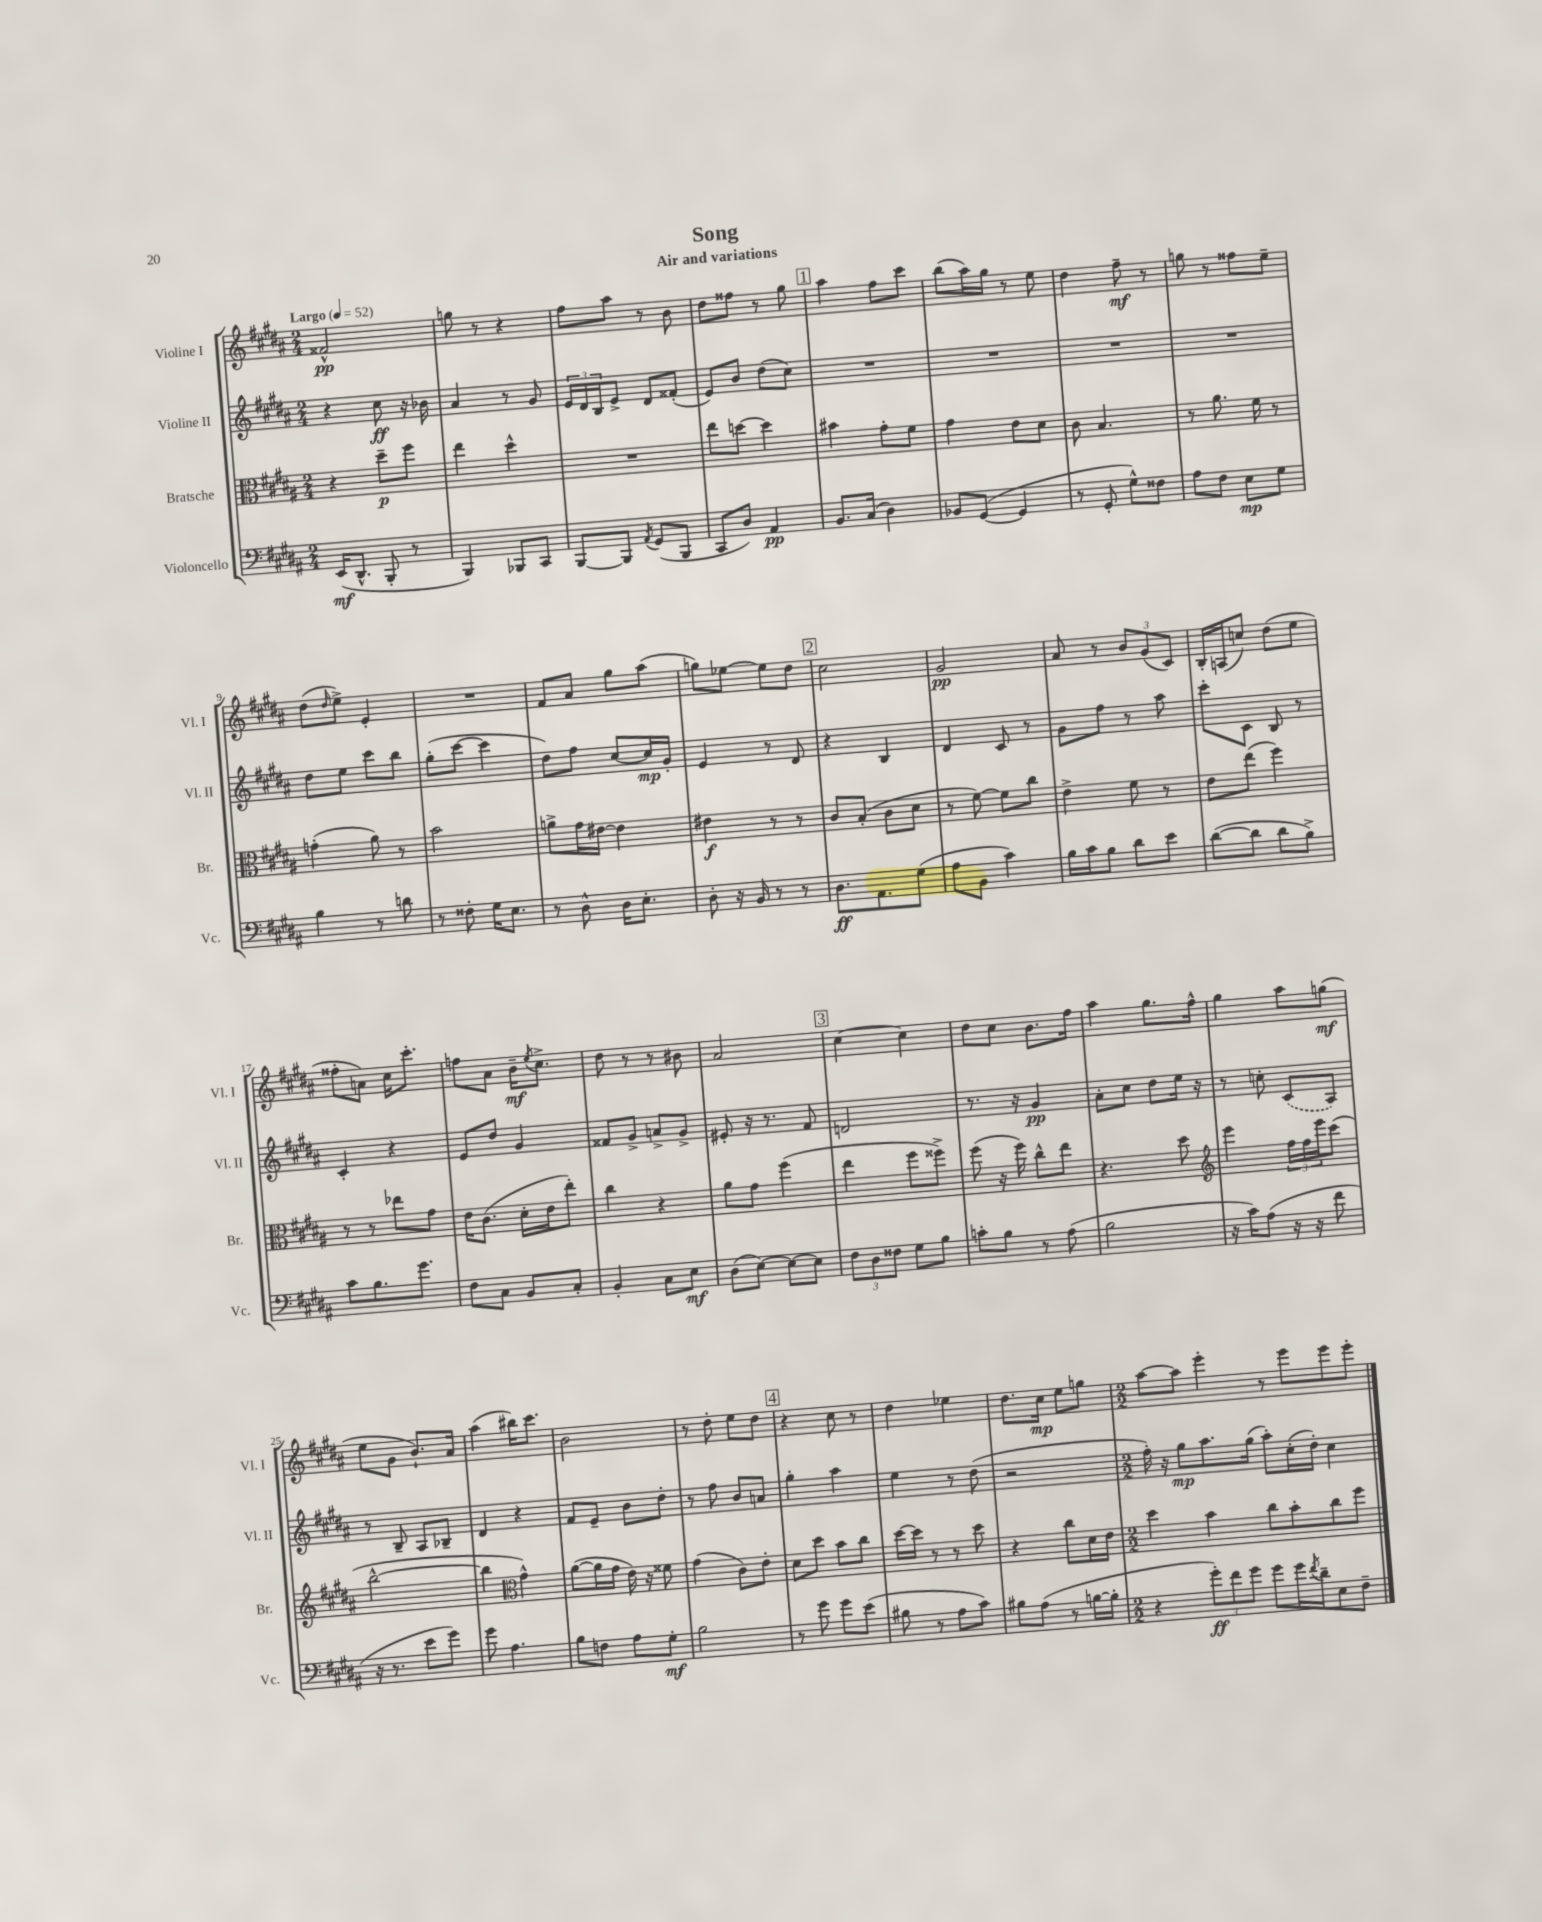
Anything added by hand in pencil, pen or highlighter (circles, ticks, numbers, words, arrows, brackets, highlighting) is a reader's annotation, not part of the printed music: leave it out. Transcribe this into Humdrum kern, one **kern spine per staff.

**kern	**kern	**kern	**kern
*staff4	*staff3	*staff2	*staff1
*clefF4	*clefC3	*clefG2	*clefG2
*k[f#c#g#d#a#]	*k[f#c#g#d#a#]	*k[f#c#g#d#a#]	*k[f#c#g#d#a#]
*M2/4	*M2/4	*M2/4	*M2/4
*MM52	*MM52	*MM52	*MM52
(16EE/LK	4r	4r	2f##^^/
8.DD#^^/J	.	.	.
8BBB'/	8dd#~\L	8cc#\	.
8r	8ff#\J	16r	.
.	.	16b-\	.
=	=	=	=
4BBB/)	4ee\	4a#/	8gg\
.	.	.	8r
8BBB-/L	4dd#^^\	8r	4r
8CC#/J	.	8g#/	.
=	=	=	=
[8BBB/L	2r	24e/LL	8ff#\L
.	.	24d#/	.
.	.	24B/J	.
8BBB/]J	.	8e^/J	8aa#\J
8qAA#/	.	.	.
(8GG#/L	.	8d#/L	8r
8BBB/J	.	(8f##'/J	8b\
=	=	=	=
8CC#/L	8ee\L	8e/L)	8dd#\L
8D#/J)	[8dd\J	8b/J	8ff##\J
4AA#/	4dd\]	(8dd#\L	8r
.	.	8cc#\J)	8gg#\
=	=	=	=
8.BB/L	4b#\	2r	4aa#\
(16C#/Jk	.	.	.
4D#\)	8g#'\L	.	8ff#\L
.	8f#\J	.	8ccc#\J
=	=	=	=
8BB-/L	4g#\	2r	(8bb\L
([8GG#/J	.	.	16aa#\L)
.	.	.	16gg#\JJ
4GG#/]	8e\L	.	8r
.	8d#\J	.	8ee\
=	=	=	=
8r	8c#\	2r	4dd#\
8GG#'/	4.B/	.	.
8G#^^\L)	.	.	8ff#~\
8F##\J	.	.	8r
=	=	=	=
8A#\L	8r	2r	8gg\
8F#\J	8.a#\	.	8r
8E\L	.	.	8ff##\L
.	16f#\	.	.
8G#\J	8r	.	8ee~\J
=	=	=	=
4B\	(4g'\	8dd#\L	(8dd#\L
.	.	.	16qqdd#/
.	.	8ee\J	8ee^\J)
8r	8a#\)	8ccc#\L	4e'/
8d\	8r	8bb\J	.
=	=	=	=
8r	2b\	(8gg#'\L	2r
8F##'\	.	[8ccc#\J	.
16G#\LK	.	4ccc#\]	.
8.E\J	.	.	.
=	=	=	=
8r	8a^\L	8dd#\L)	8f#/L
8D#^^\	16g#\L	8ff#\J	8a#/J
.	[16e#\JJ	.	.
16D#\LK	4e#\]	[8cc#/L	8gg#\L
8.E'\J	.	.	.
.	.	16cc#/]L	(8aa#\J
.	.	16g#'/JJ	.
=	=	=	=
8D#'\	4e#\	4e/	8gg\L)
16r	.	.	[8ee-\J
16BB/	.	.	.
8r	8r	8r	8ee-\]L
8r	8r	8d#/	8dd#\J
=	=	=	=
8.D#\L	8c#/L	4r	2cc#\
.	(8B'/J	.	.
8.AA#\	.	.	.
.	8c#\L	4B/	.
(8G#\J	8d#\J	.	.
=	=	=	=
8A#\L	8r	4d#/	2g#/
8BB\J	[8f#\)	.	.
4c#\)	8f#\]L	8c#/	.
.	8cc#\J	8r	.
=	=	=	=
16B\LL	4e^\	8g#\L	8a#/
16c#\J	.	.	.
8B\J	.	8ff#\J	8r
8d#\L	8f#\	8r	12b/L
.	.	.	(12g#/
8e\J	8r	8aa#\	.
.	.	.	12c#/J)
=	=	=	=
([8d#\L	8e\L	8ccc#'\L	16B'/LL
.	.	.	(16A/J
8d#\]J	(8ee\J	8c#\J	8cc/J)
8d#\L	4ff#\)	8B/	(8dd#\L
8B^\J)	.	8r	8ee\J
=	=	=	=
8c#\L	8r	4c#'/	8ff##'\L
8.B\	8r	.	8a\J)
.	8ee-\L	4r	16cc#\LK
8.g#\J	.	.	8.ccc#'\J
.	8g#\J	.	.
=	=	=	=
8F#\L	16e\LK	8e/L	8ff\L
.	(8.c#\J	.	.
8C#\J	.	8dd#/J	8a#\J
8BB/L	16d#'\LL	4g#/	16b~\LK
.	.	.	8qee/
.	16e\J	.	8.cc#^\J
8C#'/J	8ee'\J)	.	.
=	=	=	=
4BB'/	4cc#\	8f##/L	8dd#\
.	.	8g#^/J	8r
8C#\L	4r	8a^/L	8r
8E\J	.	8g#^/J	8b#\
=	=	=	=
(8D#\L	8a#\L	8e#'/	2a#/
[8E\J)	8g#\J	16r	.
.	.	8.r	.
8E\_L	(4ff#\	.	.
8E\]J	.	8f#/	.
=	=	=	=
12F#\L	4ee\	2d/	[4cc#\
12D#\	.	.	.
12F##\J	.	.	.
8G#\L	8ff#\L	.	4cc#\]
8B\J	8ff##^\J)	.	.
=	=	=	=
8c'\L	(8ff#\	8.r	8dd#\L
8B\J	16r	.	8cc#\J
.	16ff#\)	16r	.
8r	8cc#^^\L	4g#/	8.b\L
(8A#\	8ee\J	.	.
.	.	.	16ff#\Jk
=	=	=	=
2B\	4.r	8a#'\L	4aa#\
.	.	8cc#\J	.
.	.	8dd#\L	8.gg#\L
.	8dd#\	16ee\Jk	.
.	.	16r	16ff#^^\Jk
=	=	=	=
*	*clefG2	*	*
16r	4eee\	8r	4gg#\
16c#\LK)	.	.	.
(8A#\J	.	8cc'\	.
16r	24ff#\LL	(8c#/L	8aa#\L
.	24ff#\	.	.
16r	.	.	.
.	24eee\J	.	.
8f#\	(8ccc#\J	8A#/J)	(8gg\J
=	=	=	=
16r	[2bb^^\	8r	8ee\L
8.r	.	.	.
.	.	8B~/	8g#\J
8e\L	.	8A#/L	8.b`/L)
8g#\J)	.	8B-~/J	.
.	.	.	16a#/Jk
=	=	=	=
8g#\	4bb\]	4d#/	(4aa#\
4.A#\	.	.	.
*	*clefC3	*	*
.	4g#^^\)	4r	16bb#\LK)
.	.	.	8.ccc#\J
=	=	=	=
8B\L	([8a#\L	8f#/L	2b\
8F\J	16a#\]L	8e~/J	.
.	16g#\JJ	.	.
8A#\L	16e\)	8b\L	.
.	16r	.	.
8G#'\J	8f##\	8dd#'\J	.
=	=	=	=
2B\	(4g#\	8r	8r
.	.	8ff#\	8dd#'\
.	8c#\L)	8b/L	8ee\L
.	8e'\J	8a/J	8dd#\J
=	=	=	=
8r	8d#\L	4gg#'\	4r
8g#\	8dd#\J	.	.
8g#\L	8b\L	4aa#\	8cc#\
(8e\J	8cc#\J	.	8r
=	=	=	=
8B#\	[16dd#\LL	4ee\	4dd#\
.	16dd#\]JJ	.	.
8r	8r	.	.
8A#\L	8r	8r	4ee-\
8c#\J)	8dd#\	(8dd#\	.
=	=	=	=
8B#\L	4r	2r	8.dd#\L
(8A#\J	.	.	.
.	.	.	16cc#\Jk
8r	8cc#\L	.	8ee\L
[16B\LL	16d#\L	.	8gg\J
16B'\]JJ	16e\JJ	.	.
=	=	=	=
*M2/2	*M2/2	*M2/2	*M2/2
4r	4dd#\	16ff#'\)	[8aa#\L
.	.	16r	.
.	.	8gg#\L	8aa#\]J
12g#'\L)	4b\	8.aa#\	4eee'\
12f#\	.	.	.
12g#\J	.	.	.
.	.	(16gg#\Jk	.
8g#\L	8cc#\L	8aa#'\L)	8r
16g#\L	8b'\	(16cc#'\L	8eee\L
8qf#/	.	.	.
16d#~\J	.	16dd#'\JJ)	.
8E\	8cc#\	4cc#\	8eee\
8F#~\J	8ff#\J	.	8eee'\J
==	==	==	==
*-	*-	*-	*-
